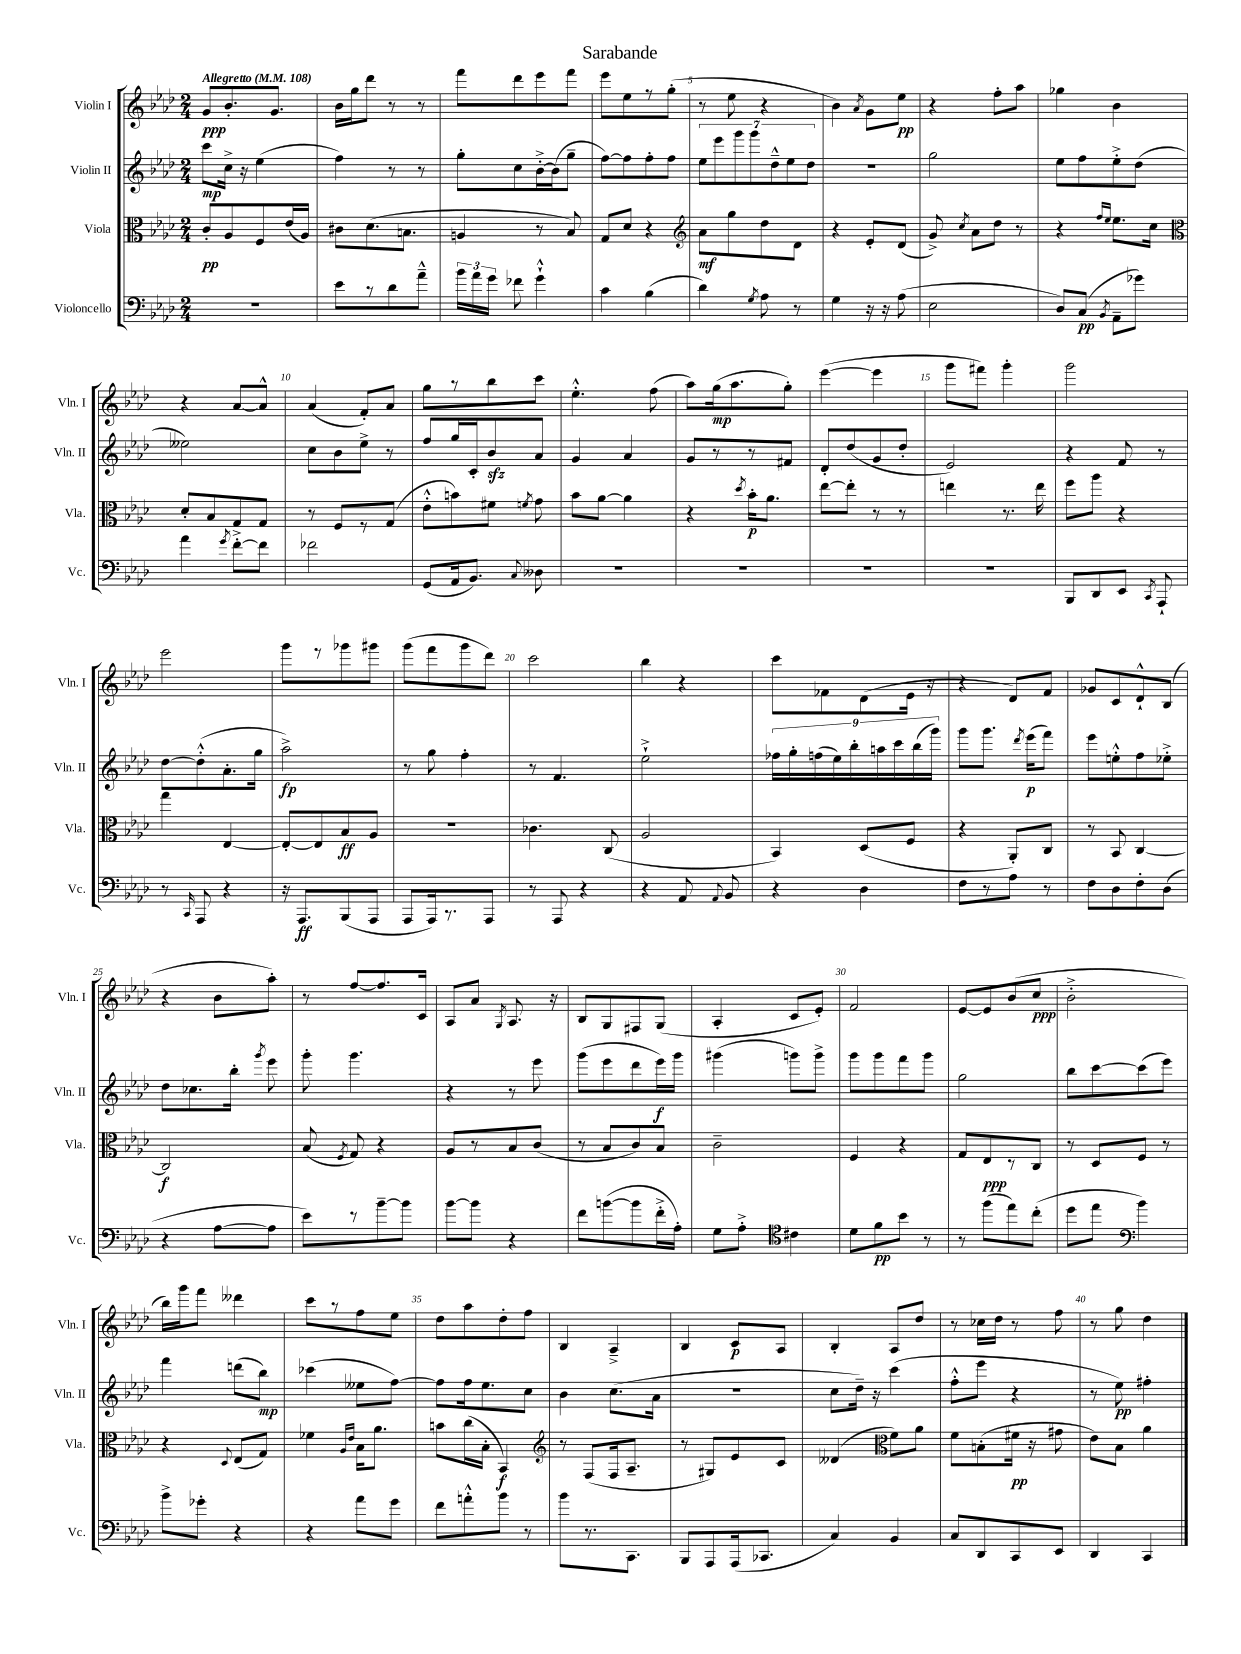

**kern	**kern	**kern	**kern
*staff4	*staff3	*staff2	*staff1
*clefF4	*clefC3	*clefG2	*clefG2
*k[b-e-a-d-]	*k[b-e-a-d-]	*k[b-e-a-d-]	*k[b-e-a-d-]
*M2/4	*M2/4	*M2/4	*M2/4
*MM108	*MM108	*MM108	*MM108
2r	8c'	8ccc	8g
.	8A-	16cc^	8.b-'
.	.	16r	.
.	8F	(4ee-	.
.	.	.	8.g
.	(16e-	.	.
.	16A-)	.	.
=	=	=	=
8e-	8c#	4ff)	16b-
.	.	.	16gg
8r	(8.d-	.	8ddd-
8d-	.	8r	8r
.	8.B	.	.
8a-~^^	.	8r	8r
=	=	=	=
24b-	4A	8gg'	8fff
24a-	.	.	.
24g	.	.	.
8f-	.	8cc	8ddd-
4g`^^	8r	[16b-'^	8eee-
.	.	(16b-]	.
.	8B-)	8gg~	8fff
=	=	=	=
4c	8G	[8ff)	8eee-
.	8d-	8ff]	8ee-
(4B-	4r	8ff'	8r
.	.	8ff	(8gg'
=	=	=	=
*	*clefG2	*	*
4d-)	8a-	14ee-	8r
.	.	14eee-	.
.	8gg	.	8ee-
.	.	14ggg	.
.	.	14ggg	.
8qG	.	.	.
8A-	8dd-	.	4r
.	.	14dd-~^^	.
.	.	14ee-	.
8r	8d-	.	.
.	.	14dd-	.
=	=	=	=
4G	4r	2r	4b-)
.	.	.	8qa-
16r	8e-'	.	8g
16r	.	.	.
(8A-	(8d-	.	8ee-
=	=	=	=
2E-	8g^)	2gg	4r
.	8qcc	.	.
.	8a-	.	.
.	8dd-	.	8ff'
.	8r	.	8aa-
=	=	=	=
8D-)	4r	8ee-	4gg-
(8C	.	8ff	.
.	16qqff	.	.
8qBB-	16qqee-	.	.
8AA-~	8.ee-	8ee-'^	4b-
8g-)	.	(8dd-	.
.	16cc	.	.
=	=	=	=
*	*clefC3	*	*
4a-	8d-'	2ee--)	4r
.	8B-	.	.
8qg	.	.	.
[8f'^	8G	.	[8a-
8f]	8G	.	8a-^^]
=	=	=	=
2f-	8r	8cc	(4a-
.	8F	8b-	.
.	8r	8ee-^	8f')
.	(8G	8r	8a-
=	=	=	=
(8GG	8e-'^^	8ff	8gg
16AA-	8b)	16gg	8r
8.BB-)	.	16c'	.
.	8f#	8b-	8bb-
8qqC	8qf	.	.
8D--	8g	8a-	8ccc
=	=	=	=
2r	8b-	4g	4.ee-'^^
.	[8a-	.	.
.	4a-]	4a-	.
.	.	.	(8ff
=	=	=	=
2r	4r	8g	8aa-)
.	.	8r	(16gg
.	.	.	8.aa-
.	8qdd-	.	.
.	16b-'	8r	.
.	8.a-	.	.
.	.	8f#	8gg')
=	=	=	=
2r	[8ee-	8d-'	([4eee-
.	8ee-']	(8dd-	.
.	8r	8g	4eee-]
.	8r	8dd-'	.
=	=	=	=
2r	4ee	2e-)	8ggg
.	.	.	8fff#)
.	8.r	.	4ggg'
.	16ee	.	.
=	=	=	=
8BBB-	8ff	4r	2ggg
8DD-	8aa-	.	.
8EE-	4r	8f	.
8qCC	.	.	.
8AAA-`	.	8r	.
=	=	=	=
8r	4gg	[8dd-	2eee-
16qqCC	.	.	.
8AAA-	.	(8dd-'^^]	.
4r	[4E-	8.a-'	.
.	.	16gg	.
=	=	=	=
16r	8E-'_	2aa-^)	8ggg
8.AAA-	.	.	.
.	8E-]	.	8r
(8BBB-	8B-	.	8ggg-
8AAA-	8A-	.	8ggg#
=	=	=	=
8AAA-	2r	8r	(8ggg
16AAA-)	.	8gg	8fff
8.r	.	.	.
.	.	4ff'	8ggg
8AAA-	.	.	8ddd-)
=	=	=	=
8r	4.c-	8r	2ccc
8AAA-	.	4.f	.
4r	.	.	.
.	(8C	.	.
=	=	=	=
4r	2A-	2ee-`^	4bb-
8AA-	.	.	4r
8qqAA-	.	.	.
8BB-	.	.	.
=	=	=	=
4r	4BB-)	18ff-	8ccc
.	.	18gg'	.
.	.	(18ff	.
.	.	.	8f-
.	.	18ee-)	.
.	.	18bb-'	.
4D-	(8D-	.	(8d-
.	.	18aa	.
.	.	18ccc	.
.	8F	.	16e-
.	.	(18bb-	.
.	.	.	16r
.	.	18ggg)	.
=	=	=	=
8F	4r	8ggg	4r
8r	.	8.ggg	.
8A-	8AA-')	.	8d-)
.	.	8qddd-	.
.	.	(16eee-	.
8r	8C	8fff)	8f
=	=	=	=
8F	8r	8eee-	8g-
8D-	8BB-	8ee'^^	8c
8F'	[4C	8ff	8d-`^^
(8D-	.	8ee-'^	(8B-
=	=	=	=
4r	2C]	8dd-	4r
.	.	8.cc-	.
[8A-	.	.	8b-
.	.	16bb-'	.
.	.	8qggg	.
8A-]	.	8eee-	8aa-')
=	=	=	=
8e-)	(8B-	8ggg'	8r
.	8qF	.	.
8r	8G)	4.ggg	[8ff
[8b-~	4r	.	8.ff]
8b-]	.	.	.
.	.	.	16c
=	=	=	=
[8b-	8A-	4r	8A-
8b-]	8r	.	8a-
.	.	.	8qG
4r	8B-	8r	8.A-
.	(8c	8eee-	.
.	.	.	16r
=	=	=	=
8f	8r	(8ggg	8B-
([8b	8B-	8eee-	8G
8b]	8c)	8ddd-	8F#
16f'^	8B-	16eee-)	(8G
16A-')	.	16ggg	.
=	=	=	=
8G	2c~	(4ggg#	4A-'
8A-'^	.	.	.
*clefC4	*	*	*
4c#	.	8ggg)	8c
.	.	8ggg^	8e-')
=	=	=	=
8d-	4F	8ggg	2f
8f	.	8ggg	.
8b-	4r	8fff	.
8r	.	8ggg	.
=	=	=	=
8r	8G	2gg	[8e-
(8ff	8E-	.	8e-]
8ee-)	8r	.	(8b-
(8cc'	8C	.	8cc
=	=	=	=
8dd-	8r	8bb-	2b-'^
8ee-	8D-	[8ccc	.
*clefF4	*	*	*
4b-)	8F	(8ccc]	.
.	8r	8eee-)	.
=	=	=	=
8b-^	4r	4fff	16bb-)
.	.	.	16ggg
8g-'	.	.	8fff
.	8qqD-	.	.
4r	(8E-	(8ddd	4ddd--
.	8G)	8bb-)	.
=	=	=	=
4r	4f-	(4ccc-	8ccc
.	.	.	8r
.	16qqA-	.	.
.	16qqe-	.	.
8a-	16B-	8ee--	8ff
.	8.a-	.	.
8g	.	[8ff)	8ee-
=	=	=	=
8f	8b	8ff]	8dd-
8a'^^	(16cc	16ff	8aa-
.	16B-'	8.ee-	.
8b-	4BB-)	.	8dd-'
8r	.	8cc	8ff
=	=	=	=
*	*clefG2	*	*
8b-	8r	4b-	4B-
8.r	(8F	.	.
.	16F	(8.cc	4A-~^
8.CC	8.A-~	.	.
.	.	16a-	.
=	=	=	=
8BBB-	8r	2r	4B-
8AAA-	8G#)	.	.
(16AAA-	8e-	.	8c
8.CC-	.	.	.
.	8c	.	8A-
=	=	=	=
4C)	(4d--	8cc	4B-'
.	.	16dd-~)	.
.	.	16r	.
*	*clefC3	*	*
4BB-	8f)	(4ccc	8A-
.	8a-	.	8dd-
=	=	=	=
8C	8f	8ff'^^	8r
8DD-	(8B'	8eee-	16cc-
.	.	.	16dd-
8CC	16f#	4r	8r
.	16r	.	.
8EE-	8g#	.	8ff
=	=	=	=
4DD-	8e-)	8r	8r
.	8B-	8ee-)	8gg
4CC	4a-	4ff#'	4dd-
==	==	==	==
*-	*-	*-	*-
